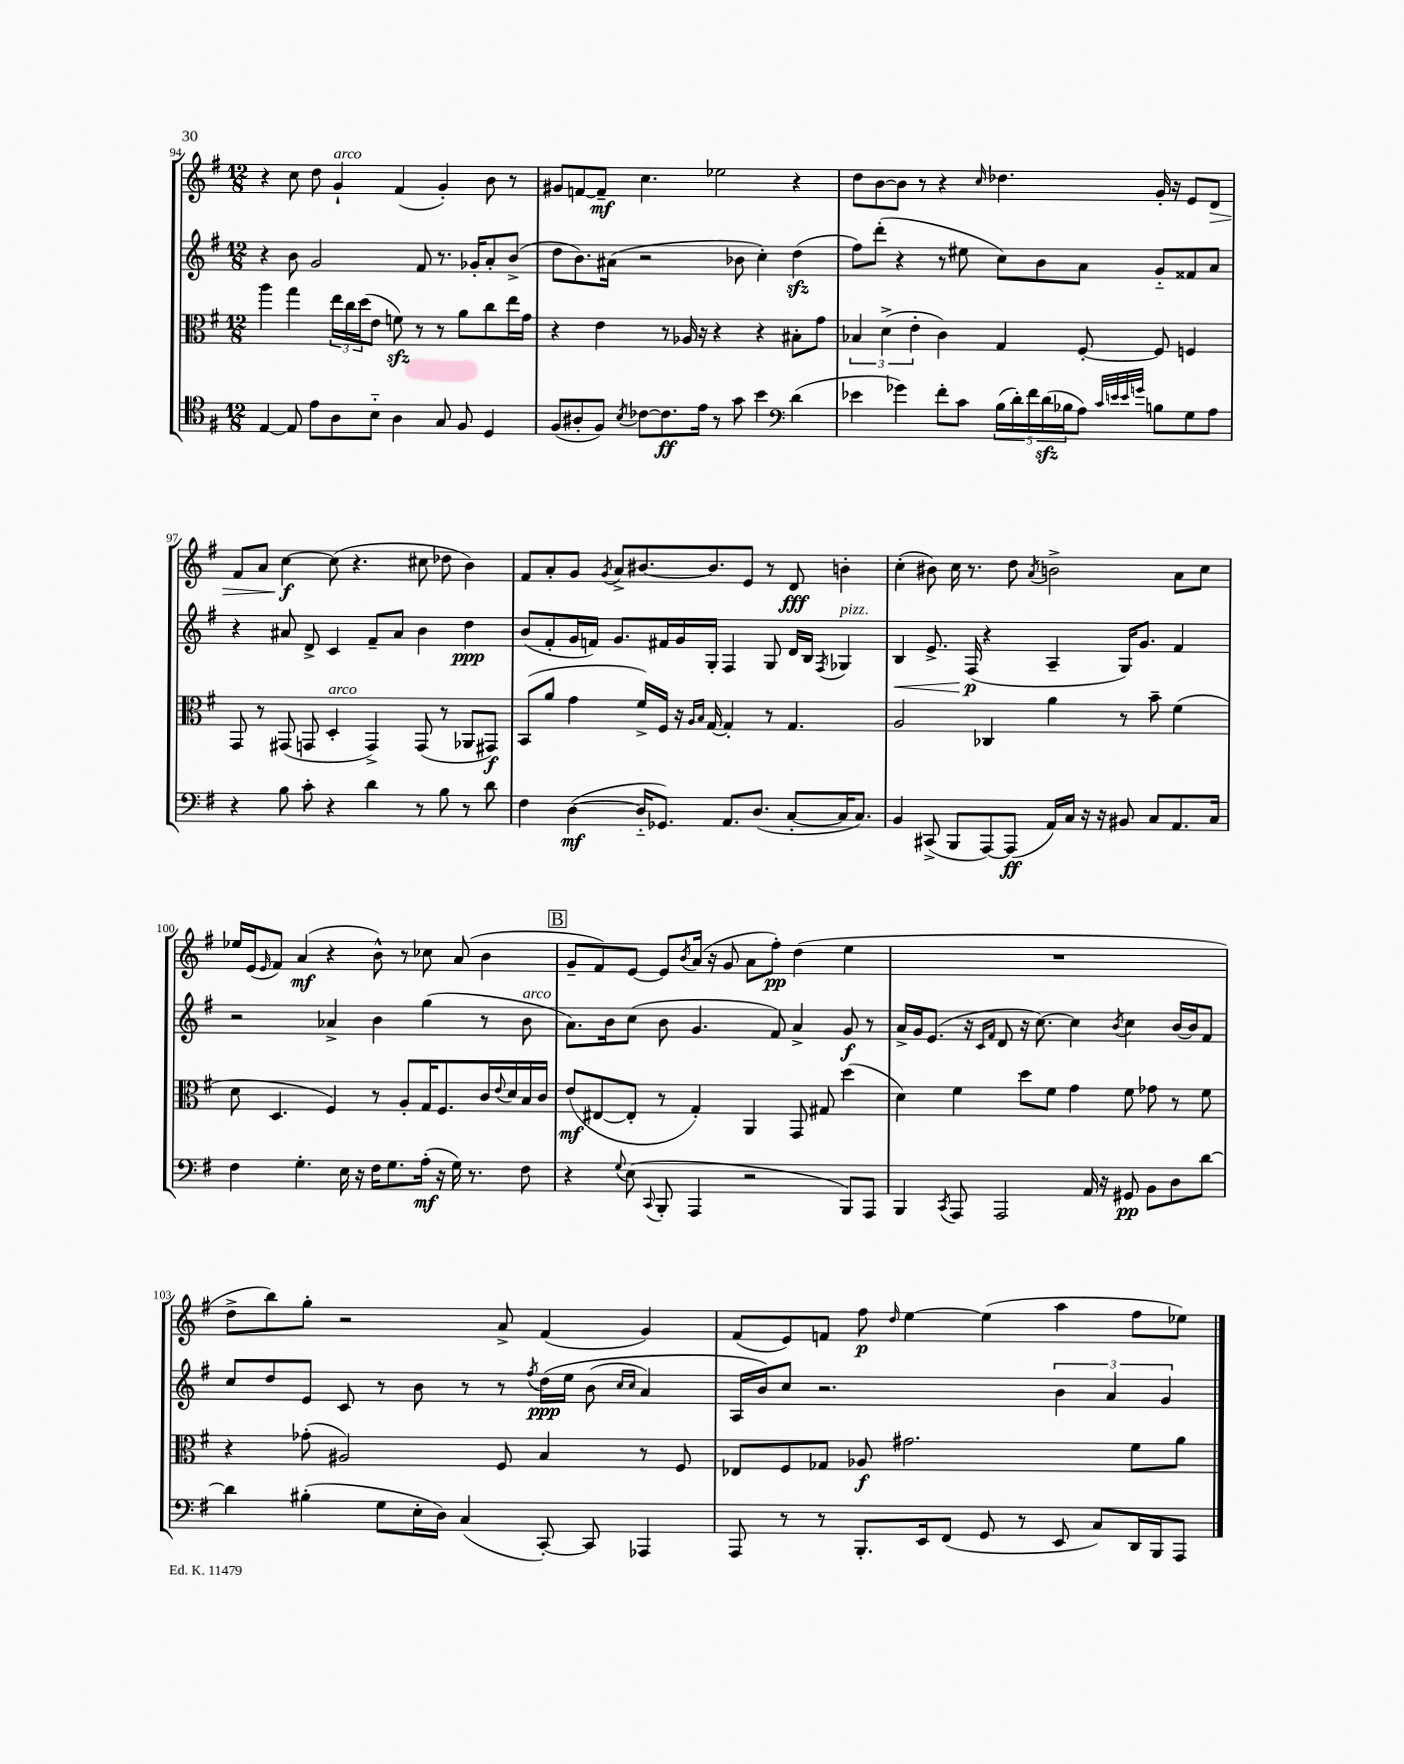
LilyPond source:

<<
\new StaffGroup <<
\new Staff = "s0" {
    \clef treble \key g \major \numericTimeSignature \time 12/8
    r4 c''8 d''8 g'4-!^\markup { \italic "arco" } fis'4( g'4-.) b'8 r8 |
    gis'8 f'8~ f'8--\mf c''4. ees''2 r4 |
    d''8 b'8~ b'8 r8 r4 \grace { c''16 } des''4. g'16-. r16 e'8 d'8\> |
    fis'8 a'8 c''4~\f\! c''8( r4. cis''8 des''8 b'4) |
    fis'8 a'8-. g'8 \acciaccatura { g'8 } a'8-> bis'8.~ bis'8. e'8 r8 d'8\fff b'4-. |
    c''4-.( bis'8) c''16 r8. d''8 \acciaccatura { a'8 } b'2-> a'8 c''8 |
    ees''16 e'16( \grace { e'16 } fis'8) a'4\mf( r4 b'8-^) r8 ces''8 a'8( b'4 |
    \mark \markup { \box "B" } g'8-- fis'8) e'8~ e'8 \acciaccatura { b'8 } a'16( r16 g'8 a'8 fis''8-.\pp) d''4( e''4 |
    R1. |
    d''8-> b''8) g''8-. r2 a'8-> fis'4( g'4) |
    fis'8( e'8) f'8 fis''8\p \grace { d''16 } e''4~ e''4( a''4 fis''8 ees''8) \bar "|." |
}
\new Staff = "s1" {
    \clef treble \key g \major \numericTimeSignature \time 12/8
    r4 b'8 g'2 fis'8 r8. ges'16-. a'8-. b'8->( |
    d''8 b'8.) ais'16( r2 bes'8 c''4-.) d''4\sfz( |
    fis''8) d'''8-.( r4 r8 eis''8 c''8) b'8 a'8 g'8-_ fisis'8 a'8 |
    r4 ais'8 d'8-> c'4 fis'8-- ais'8 b'4 d''4\ppp |
    b'8( fis'8-. g'16 f'16) g'8. fis'16 g'16 g16-. fis4 g8 d'16 b16 \acciaccatura { fis8 } ges4^\markup { \italic "pizz." } |
    b4\< e'8.-> fis16\p\!( r4 a4-- g16) g'8. fis'4 |
    r2 aes'4-> b'4 g''4( r8 b'8^\markup { \italic "arco" } |
    \mark \markup { \box "B" } a'8.) b'16 c''8( b'8 g'4. fis'8) a'4-> g'8\f r8 |
    a'16-> g'16 e'8.( r16 \grace { c'16 fis'16 } d'8 r16 c''8.~) c''4 \acciaccatura { b'8 } c''4 b'16~ b'16 fis'8 |
    c''8 d''8 e'8 c'8 r8 b'8 r8 r8 \acciaccatura { fis''8 } d''16\ppp\( e''16 b'8( \grace { c''16 c''16 } a'4) |
    a16 b'16\) c''8 r2. \tuplet 3/2 { b'4 a'4 g'4 } \bar "|." |
}
\new Staff = "s2" {
    \clef alto \key g \major \numericTimeSignature \time 12/8
    a''4 g''4 \tuplet 3/2 { e''16 c''16 d''16( } e'8 f'8\sfz) r8 r8 a'8 c''8 e''16 g'16 |
    r4 e'4 r8 aes16 r16 r4 r4 bis8-. g'8 |
    \tuplet 3/2 { bes4 d'4->( e'4-. } c'4) g4 fis8~-. fis8 f4 |
    g,8 r8 gis,8( g,8 d4-.^\markup { \italic "arco" } g,4->) g,8( r8 aes,8 gis,8\f) |
    b,8( a'8 g'4 fis'16->) fis16 r16 \grace { a16 b16 } g16~ g4-. r8 g4. |
    a2 ces4 a'4 r8 b'8-- fis'4( |
    d'8 d4. fis4) r8 a8-. g16 fis8. c'16 \appoggiatura { e'8 } d'16 b16 c'16 |
    \mark \markup { \box "B" } e'8\mf( eis8~ eis8-. r8 g4-.) a,4 g,8 gis8 d''4( |
    d'4) fis'4 d''8 fis'8 g'4 fis'8 ges'8 r8 fis'8 |
    r4 ges'8-.( ais2) fis8 b4 r8 fis8 |
    ees8 fis8 ges8 aes8\f gis'2. fis'8 a'8 \bar "|." |
}
\new Staff = "s3" {
    \clef tenor \key g \major \numericTimeSignature \time 12/8
    e4~ e8 e'8 a8 b8-_ a4 g8 fis8 d4 |
    fis8( ais8-. fis8) \acciaccatura { b8 } ces'8~ ces'8.\ff e'16 r8 g'8 b'4 \clef bass d'4( |
    ees'4 ges'4) fis'8-. c'8 \tuplet 5/4 { b16( d'16-.) fis'16 d'16\sfz( bes16 } a8) \grace { c'32 e'32 e'32 g'32 } b8 g8 a8 |
    r4 b8 c'8-. r4 d'4 r8 b8 r8 d'8 |
    fis4 d4~\mf( d16-_ ges,8.) a,8. d8.( c8~-. c16 c8.) |
    b,4 cis,8->( b,,8 a,,8~) a,,8\ff( a,16) c16 r16 r16 bis,8 c8 a,8. c16 |
    fis4 g4.-. e16 r16 fis16 g8. a16-.\mf( r16 g16) r8. fis8 |
    \mark \markup { \box "B" } r4 \appoggiatura { g8 } e8( \appoggiatura { c,8 } b,,8-. a,,4 r2 b,,8) a,,8 |
    b,,4 \acciaccatura { c,8 } a,,8 a,,2 a,16 r16 gis,8\pp b,8 d8 d'8~ |
    d'4 bis4-.( g8 e16-. d16) c4( c,8~-.) c,8 aes,,4 |
    a,,8 r8 r8 b,,8.-. e,16 fis,8( g,8 r8 e,8 c8) d,16 b,,16 a,,8 \bar "|." |
}
>>
>>
\layout { \context { \Score currentBarNumber = #94 } }
